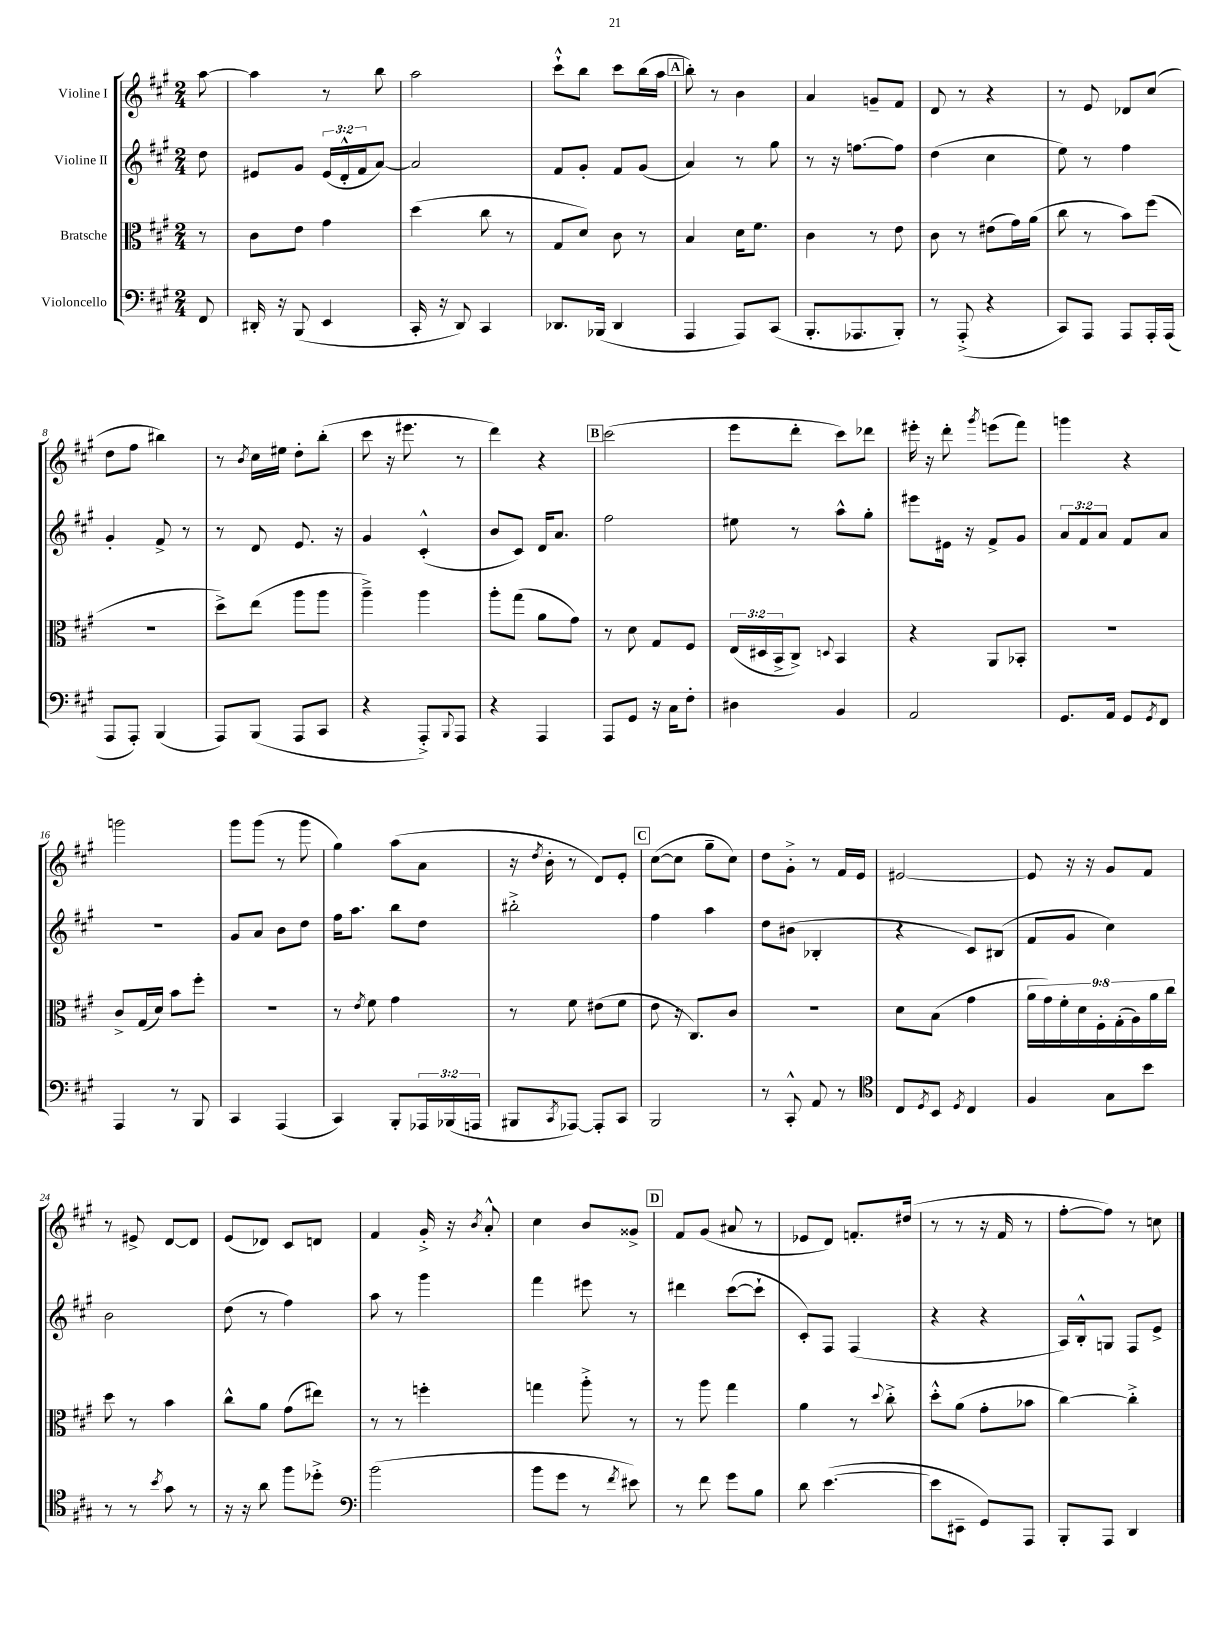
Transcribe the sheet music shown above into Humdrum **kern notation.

**kern	**kern	**kern	**kern
*part4	*part3	*part2	*part1
*staff4	*staff3	*staff2	*staff1
*I"Violoncello	*I"Bratsche	*I"Violine II	*I"Violine I
*clefF4	*clefC3	*clefG2	*clefG2
*k[f#c#g#]	*k[f#c#g#]	*k[f#c#g#]	*k[f#c#g#]
*M2/4	*M2/4	*M2/4	*M2/4
=	=	=	=
8FF#/	8r	8dd\	[8aa\
=1	=1	=1	=1
16DD#X'/	8c#\L	8e#X/L	4aa\]
16r	.	.	.
(8BBB/	8e\J	8g#/J	.
4EE/	4g#\	(24e#/LL	8r
.	.	24d'^^/	.
.	.	24f#/J	.
.	.	[8a/J)	8bb\
=2	=2	=2	=2
16CC#'/	(4dd\	2a/]	2aa\
16r	.	.	.
8DD/)	.	.	.
4CC#/	8cc#\	.	.
.	8r	.	.
=3	=3	=3	=3
8.DD-X/L	8G#/L	8f#/L	8ccc#`^^\L
.	8d/J)	8g#'/J	8bb\J
(16BBB-X/Jk	.	.	.
4DD-/	8c#\	8f#/L	8ccc#\L
.	8r	(8g#/J	(16bb\L
.	.	.	16aa\JJ
!!LO:REH:place=s1:t=A
=4	=4	=4	=4
4AAA/	4B/	4a/)	8bb'\)
.	.	.	8r
8AAA/L)	16d\KL	8r	4b\
.	8.f#\J	.	.
(8CC#/J	.	8gg#\	.
=5	=5	=5	=5
8.BBB'/L	4c#\	8r	4a/
.	.	16r	.
8.AAA-X/	.	[8.ffn\L	.
.	8r	.	8gn~/L
8BBB'/J)	8e\	8ff\J]	8f#/J
=6	=6	=6	=6
8r	8c#\	(4dd\	8d/
(8AAA'^/	8r	.	8r
4r	(8e#X\L	4cc#\	4r
.	16g#\L)	.	.
.	(16a\JJ	.	.
=7	=7	=7	=7
8CC#/L)	8cc#\	8ee\)	8r
8AAA/J	8r	8r	8e/
8AAA/L	8b\L)	4ff#\	8d-X/L
16AAA'/L	(8ff#\J	.	(8cc#/J
(16AAA/JJ	.	.	.
!!LO:LB:g=z
=8	=8	=8	=8
8AAA/L	2r	4g#'/	8dd\L
8AAA'/J)	.	.	8ff#\J
(4BBB/	.	8f#^/	4bb#X\)
.	.	8r	.
=9	=9	=9	=9
8AAA/L)	8dd^\L)	8r	8r
.	.	.	8qb/
(8BBB/J	(8ee\J	8d/	16cc#\LL
.	.	.	16ee#X\JJ
8AAA/L	8aa\L	8.e/	8dd'\L
8CC#/J	8aa\J	.	(8bb'\J
.	.	16r	.
=10	=10	=10	=10
4r	4aa~^\)	4g#/	8ccc#\
.	.	.	16r
.	.	.	8.eee#X\
8AAA'^/L)	4aa\	(4c#'^^/	.
8qqBBB/	.	.	.
8AAA/J	.	.	8r
=11	=11	=11	=11
4r	8aa'\L	8b/L	4ddd\)
.	(8gg#\J	8c#/J)	.
4AAA/	8a\L	16d/KL	4r
.	.	8.a/J	.
.	8g#\J)	.	.
!!LO:REH:place=s1:t=B
=12	=12	=12	=12
8AAA/L	8r	2ff#\	(2ccc#\
8GG#/J	8d\	.	.
16r	8G#/L	.	.
16C#\KL	.	.	.
8F#'\J	8F#/J	.	.
=13	=13	=13	=13
4D#X\	(24E/LL	8ee#X\	8eee\L
.	24D#X/	.	.
.	24BB^/J	.	.
.	8C#^/J)	8r	8ddd'\J
.	8qqDn/	.	.
4BB/	4BB/	8aa^^\L	8ccc#\L)
.	.	8gg#'\J	8ddd-X\J
=14	=14	=14	=14
2AA/	4r	8eee#X\L	16eee#X'\
.	.	.	16r
.	.	16e#X\Jk	8ddd'\
.	.	16r	.
.	.	.	8qggg#/
.	8AA/L	8f#^/L	(8eeen\L
.	8BB-X'/J	8g#/J	8fff#\J)
=15	=15	=15	=15
8.GG#/L	2r	12a/L	4gggn\
.	.	12f#/	.
.	.	12a/J	.
16AA/Jk	.	.	.
8GG#/L	.	8f#/L	4r
8qGG#/	.	.	.
8FF#/J	.	8a/J	.
!!LO:LB:g=z
=16	=16	=16	=16
4AAA/	8c#^/L	2r	2gggn\
.	(16G#/L	.	.
.	16d/JJ)	.	.
8r	8b\L	.	.
8BBB/	8ff#'\J	.	.
=17	=17	=17	=17
4CC#/	2r	8g#/L	8ggg#\L
.	.	8a/J	(8ggg#\J
(4AAA/	.	8b\L	8r
.	.	8dd\J	8ggg#\
=18	=18	=18	=18
4CC#/)	8r	16ff#\KL	4gg#\)
.	.	8.aa\J	.
.	8qe/	.	.
.	8f#\	.	.
8BBB'/L	4g#\	8bb\L	(8aa\L
24AAA-X/L	.	8dd\J	8a\J
(24BBB-X/	.	.	.
24AAAn/JJ	.	.	.
=19	=19	=19	=19
8BBB#X/L	8r	2bb#X'^\	16r
.	.	.	8qdd/
.	.	.	16b'\
8qCC#/	.	.	.
[8AAA-X/J)	8f#\	.	8r
8AAA-'/L]	(8e#X\L	.	8d/L)
8CC#/J	8f#\J	.	8e'/J
!!LO:REH:place=s1:t=C
=20	=20	=20	=20
2BBB/	8e\	4ff#\	([8cc#\L
.	16r	.	8cc#\J]
.	8.C#/L)	.	.
.	.	4aa\	8gg#~\L
.	8c#/J	.	8cc#\J)
=21	=21	=21	=21
8r	2r	8dd\L	8dd\L
8CC#'^^/	.	(8b#X\J	8g#'^\J
8AA/	.	4B-X'/	8r
8r	.	.	16f#/LL
.	.	.	16e/JJ
=22	=22	=22	=22
*clefC4	*	*	*
8C#/L	8d\L	4r	[2e#X/
8qD/	.	.	.
8BB/J	(8B\J	.	.
8qD/	.	.	.
4C#/	4g#\	8c#/L)	.
.	.	(8B#X/J	.
=23	=23	=23	=23
4F#/	18a\LL	8f#/L	8e#/]
.	18g#\)	.	.
.	18f#'\	.	.
.	.	8g#/J	16r
.	18d\	.	.
.	.	.	16r
.	18F#'\	.	.
8G#\L	.	4cc#\)	8g#/L
.	(18G#'\	.	.
.	18A\)	.	.
8b\J	.	.	8f#/J
.	18a\	.	.
.	18cc#\JJ	.	.
!!LO:LB:g=z
=24	=24	=24	=24
8r	8dd\	2b\	8r
8r	8r	.	8e#X^/
8qb/	.	.	.
8g#\	4b\	.	[8d/L
8r	.	.	8d/J]
=25	=25	=25	=25
16r	8cc#^^\L	(8dd\	(8e/L
16r	.	.	.
8a\	8a\J	8r	8d-X/J)
8ff#\L	(8g#\L	4ff#\)	8c#/L
8dd-X'^\J	8ee#X\J)	.	8dn/J
=26	=26	=26	=26
*clefF4	*	*	*
(2b\	8r	8aa\	4f#/
.	8r	8r	.
.	4ffn'\	4ggg#\	16g#'^/
.	.	.	16r
.	.	.	8qb/
.	.	.	8a'^^/
=27	=27	=27	=27
8b\L	4ggn\	4fff#\	4cc#\
8g#\J	.	.	.
8r	8aa'^\	8eee#X\	8b/L
8qf#/	.	.	.
8e#X\)	8r	8r	8g##X^/J
!!LO:REH:place=s1:t=D
=28	=28	=28	=28
8r	8r	4ddd#X\	8f#/L
8f#\	8aa\	.	(8g#/J
8g#\L	4gg#\	([8ccc#\L	8a#X/
8B\J	.	8ccc#`\J]	8r
=29	=29	=29	=29
8d\	4a\	8c#'/L)	8e-X/L
([4.e\	.	8F#/J	8d/J)
.	8r	(4F#/	8.fn'/L
.	8qqdd/	.	.
.	8cc#'^\	.	.
.	.	.	(16dd#X/Jk
=30	=30	=30	=30
8e\L]	8dd'^^\L	4r	8r
8EE#X~\J	(8a\J	.	8r
8GG#/L)	8g#'\L	4r	16r
.	.	.	16f#/
8AAA/J	8b-X\J	.	8r
=31	=31	=31	=31
8BBB'/L	[4cc#\)	16A/LL)	[8ff#'\L
.	.	16B'^^/J	.
8AAA/J	.	8Gn/J	8ff#\J])
4DD/	4cc#'^\]	8F#/L	8r
.	.	8e^/J	8ccn\
==	==	==	==
*-	*-	*-	*-
